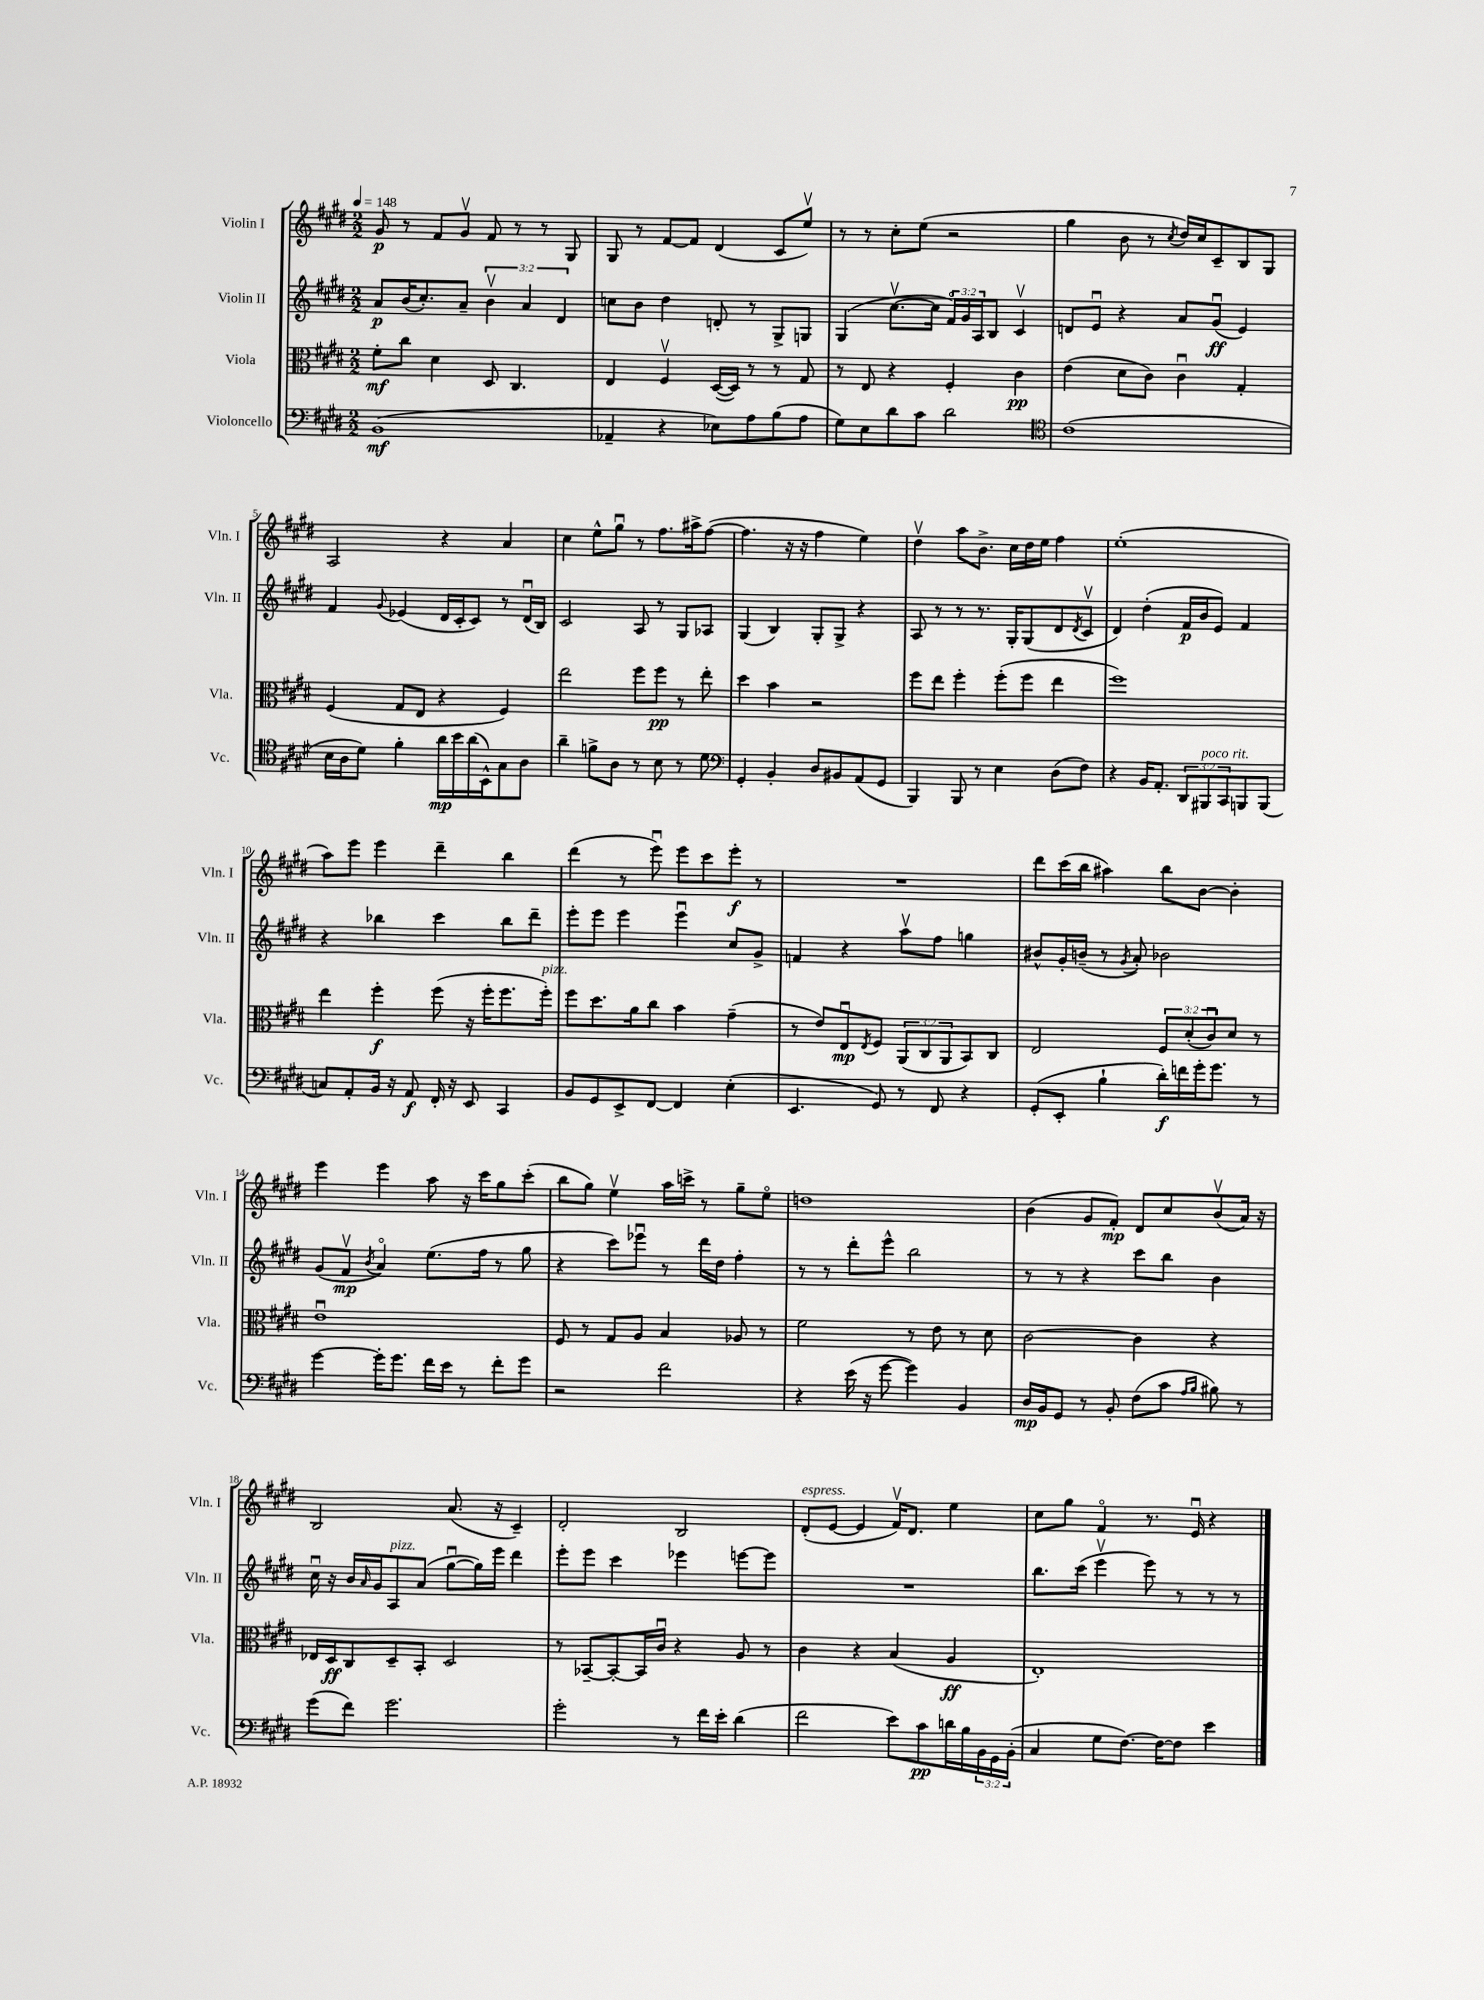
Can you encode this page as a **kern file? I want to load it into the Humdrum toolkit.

**kern	**kern	**kern	**kern
*staff4	*staff3	*staff2	*staff1
*clefF4	*clefC3	*clefG2	*clefG2
*k[f#c#g#d#]	*k[f#c#g#d#]	*k[f#c#g#d#]	*k[f#c#g#d#]
*M2/2	*M2/2	*M2/2	*M2/2
*MM148	*MM148	*MM148	*MM148
(1BB	8f#'\L	8a/L	8g#/
.	8cc#\J	(16b/K	8r
.	.	8.cc#'/)	.
.	4d#\	.	8f#/L
.	.	8a~/J	8g#v/J
.	8D#/	6bv\	8f#/
.	4.C#/	.	8r
.	.	6a/	.
.	.	.	8r
.	.	6d#/	.
.	.	.	8G#/
=	=	=	=
4AA-~/	4E/	8cc\L	8G#/
.	.	8b\J	8r
4r	4F#v/	4dd#\	[8f#/L
.	.	.	8f#/]J
8E-\L)	([16D#/LL	8d'/	(4d#/
.	16D#/]JJ)	.	.
8A\	8r	8r	.
(8B\	8r	8G#^/L	8c#/L
8A\J	8G#/	8G/J	8eev/J)
=	=	=	=
8G#\L)	8r	(4G#/	8r
8E\	8E/	.	8r
8d#\	4r	[8.cc#v\L	8cc#'\L
8c#\J	.	.	(8ee\J
.	.	16cc#\]Jk	.
2d#\	4F#'/	24f#o/LL)	2r
.	.	24g#/	.
.	.	24A/J	.
.	.	8B/J	.
.	4c#\	4c#v/	.
=	=	=	=
*clefC4	*	*	*
(1c#	(4e\	8d/L	4gg#\
.	.	8eu/J	.
.	8d#\L	4r	8b\
.	8c#\J)	.	8r
.	.	.	8qcc#/
.	4c#u\	8a/L	16dd#/LL)
.	.	.	16cc#/J
.	.	(8g#u/J	8c#~/
.	4G#'/	4e/)	8B/
.	.	.	8G#/J
=	=	=	=
16B\LL	(4F#/	4f#/	2A/
16A\J	.	.	.
8d#\J)	.	.	.
.	.	8qqg#/	.
4f#'\	8G#/L	(4e-/	.
.	8E/J	.	.
16a\LL	4r	16d#/LL	4r
16b\	.	16c#'/J	.
(16a\	.	8c#/J)	.
16BB^^\J)	.	.	.
8G#\	4F#/)	8r	4a/
8A\J	.	(16d#u/LL	.
.	.	16B/JJ)	.
=	=	=	=
4a~\	2ee\	2c#/	4cc#\
8f^\L	.	.	8ee^^\L
8A\J	.	.	8gg#u\J
8r	8ff#\L	8A/	8r
8B\	8ff#\J	8r	8.ff#\L
8r	8r	8G#/L	.
.	.	.	16aa#^\k
8d#\	8ee'\	8A-/J	([8ff#\J
=	=	=	=
*clefF4	*	*	*
4GG#'/	4dd#\	(4G#/	4.ff#\]
4BB'/	4b\	4B/)	.
.	.	.	16r
.	.	.	16r
8D#/L	2r	8G#'/L	4ff#\
8BB#/	.	8G#^/J	.
(8AA/	.	4r	4ee\)
8GG#/J	.	.	.
=	=	=	=
4BBB/)	8ff#\L	8A/	4dd#v\
.	8ee\J	8r	.
8BBB/	4ff#'\	8r	8aa\L
8r	.	8.r	8.b^\J
4E\	(8ff#'\L	.	.
.	.	16G#'/LK	16cc#\LL
.	8ff#\J	(8G#/	16dd#\
.	.	.	16ee\JJ
(8D#\L	4ee\	8d#/	4ff#\
.	.	8qd#/	.
8F#\J)	.	8c#v/J	.
=	=	=	=
4r	1ff#)	4d#/)	(1ee'
16BB/LK	.	(4dd#'\	.
8.AA'/J	.	.	.
12DD#/L	.	16f#/LL	.
.	.	16b/J	.
12BBB#/	.	.	.
.	.	8e/J)	.
12CC#/	.	.	.
8BBB/	.	4f#/	.
(8BBB/J	.	.	.
=	=	=	=
8C/L)	4ee\	4r	8aa\L)
8AA'/	.	.	8eee\J
16BB/Jk	4ff#'\	4bb-\	4eee\
16r	.	.	.
8AA/	.	.	.
16FF#'/	(8ff#\	4ccc#\	4ddd#~\
16r	.	.	.
8EE/	16r	.	.
.	16ff#'\LK	.	.
4CC#/	8.ff#\	8bb-\L	4bb\
.	.	8ddd#~\J	.
.	16ff#'\Jk)	.	.
=	=	=	=
8BB/L	8ff#\L	8eee'\L	(4ddd#\
8GG#/	8.dd#\	8eee\J	.
8EE^/	.	4eee\	8r
.	16a\k	.	.
[8FF#/J	8cc#\J	.	8eeeu\)
4FF#/]	4b\	4eeeu\	8eee\L
.	.	.	8ccc#\
(4E'\	(4g#~\	8cc#/L	8eee'\J
.	.	8g#^/J	8r
=	=	=	=
4.EE/	8r	4f/	1r
.	8e/L)	.	.
.	8Eu/	4r	.
.	8qE/	.	.
8GG#/)	8F#/J	.	.
8r	(12AA/L	8aav\L	.
.	12C#/	.	.
8FF#/	.	8ff#\J	.
.	12AA/	.	.
4r	8BB/)	4gg\	.
.	8C#/J	.	.
=	=	=	=
(8GG#'/L	2E/	8b#^^/L	8ddd#\L
8EE'/J	.	16g#'/L	(16ccc#\L
.	.	(16b~/JJ	16bb\JJ
4B`\	.	8r	4aa#\)
.	.	8qg#/	.
.	.	8a'/)	.
16d#'\LL)	12F#/L	2b-\	8bb\L
16f\	.	.	.
.	(12d#'/	.	.
16g#'\J	.	.	[8b\J
.	12c#u/)	.	.
8.g#\J	.	.	.
.	8d#/J	.	4b'\]
8r	8r	.	.
=	=	=	=
[4g#\	1eu	(8g#/L	4eee\
.	.	8f#v/J	.
.	.	8qb/	.
16g#'\]LK	.	4ao/)	4eee\
8.g#\J	.	.	.
16f#\LL	.	(8.ee\L	8aa\
16e\JJ	.	.	.
8r	.	.	16r
.	.	16ff#\Jk	16ccc#\LK
8f#'\L	.	8r	8gg#\
8g#\J	.	8gg#\	(8ccc#'\J
=	=	=	=
2r	8F#/	4r	8bb\L
.	8r	.	8gg#\J)
.	8G#/L	8ccc#\L)	4eev\
.	8A/J	8eee-u\J	.
2f#\	4B/	8r	16aa\LL
.	.	.	16ccc^\JJ
.	.	16ddd#\LL	8r
.	.	16dd#\JJ	.
.	8A-/	4ff#'\	8gg#~\L
.	8r	.	8eeo\J
=	=	=	=
4r	2f#\	8r	1dd
.	.	8r	.
(16e\	.	8ddd#'\L	.
16r	.	.	.
[8g#\	.	8eee^^\J	.
4g#\])	8r	2bb\	.
.	8e\	.	.
4BB/	8r	.	.
.	8d#\	.	.
=	=	=	=
16D#/LL	[2c#\	8r	(4b\
16BB/J	.	.	.
8GG#/J	.	8r	.
8r	.	4r	8g#/L
8BB'/	.	.	8f#'/J)
(8F#\L	4c#\]	8ccc#\L	8d#/L
8c#\J	.	8bb\J	8cc#/
16qqA/LL	.	.	.
16qqB/JJ	.	.	.
8B#\)	4r	4b\	(8bv/
8r	.	.	16a/Jk)
.	.	.	16r
=	=	=	=
(8g#\L	16E-/LL	16cc#u\	2B/
.	16D#/J	16r	.
8f#\J)	8C#/	16b/LL	.
.	.	16qqa/	.
.	.	16g#/J	.
2.g#\	8D#~/	8A/	.
.	8BB'/J	(8a/J	.
.	2D#/	[8gg#u\L	(8.a/
.	.	16gg#\]L)	.
.	.	16eee\JJ	16r
.	.	4ddd#\	4c#~/)
=	=	=	=
2g#'\	8r	8eee'\L	2d#'/
.	[8BB-~/L	8eee\J	.
.	8BB-'/_	4ccc#\	.
.	16BB-/]L	.	.
.	16c#u/JJ	.	.
8r	4r	4eee-\	2B/
16f#\LL	.	.	.
16e'\JJ	.	.	.
(4d#\	8A/	[8eee\L	.
.	8r	8eee\]J	.
=	=	=	=
2f#\	4c#\	1r	(8d#'/L
.	.	.	[8e/J
.	4r	.	4e/]
8e\L)	(4B/	.	16f#v/LK)
.	.	.	8.d#/J
8c#\	.	.	.
16d\L	4A/	.	4ee\
16B\	.	.	.
24BB\	.	.	.
24GG#\	.	.	.
(24BB'\JJ	.	.	.
=	=	=	=
4C#/	1E')	8.bb\L	8cc#\L
.	.	.	8gg#\J
.	.	(16ccc#\Jk	.
8G#\L	.	4eeev\	4f#o/
[8.F#\J)	.	.	.
.	.	8eee\)	8.r
16F#\_LK	.	.	.
8F#\]J	.	8r	.
.	.	.	16eu/
4e\	.	8r	4r
.	.	8r	.
==	==	==	==
*-	*-	*-	*-
